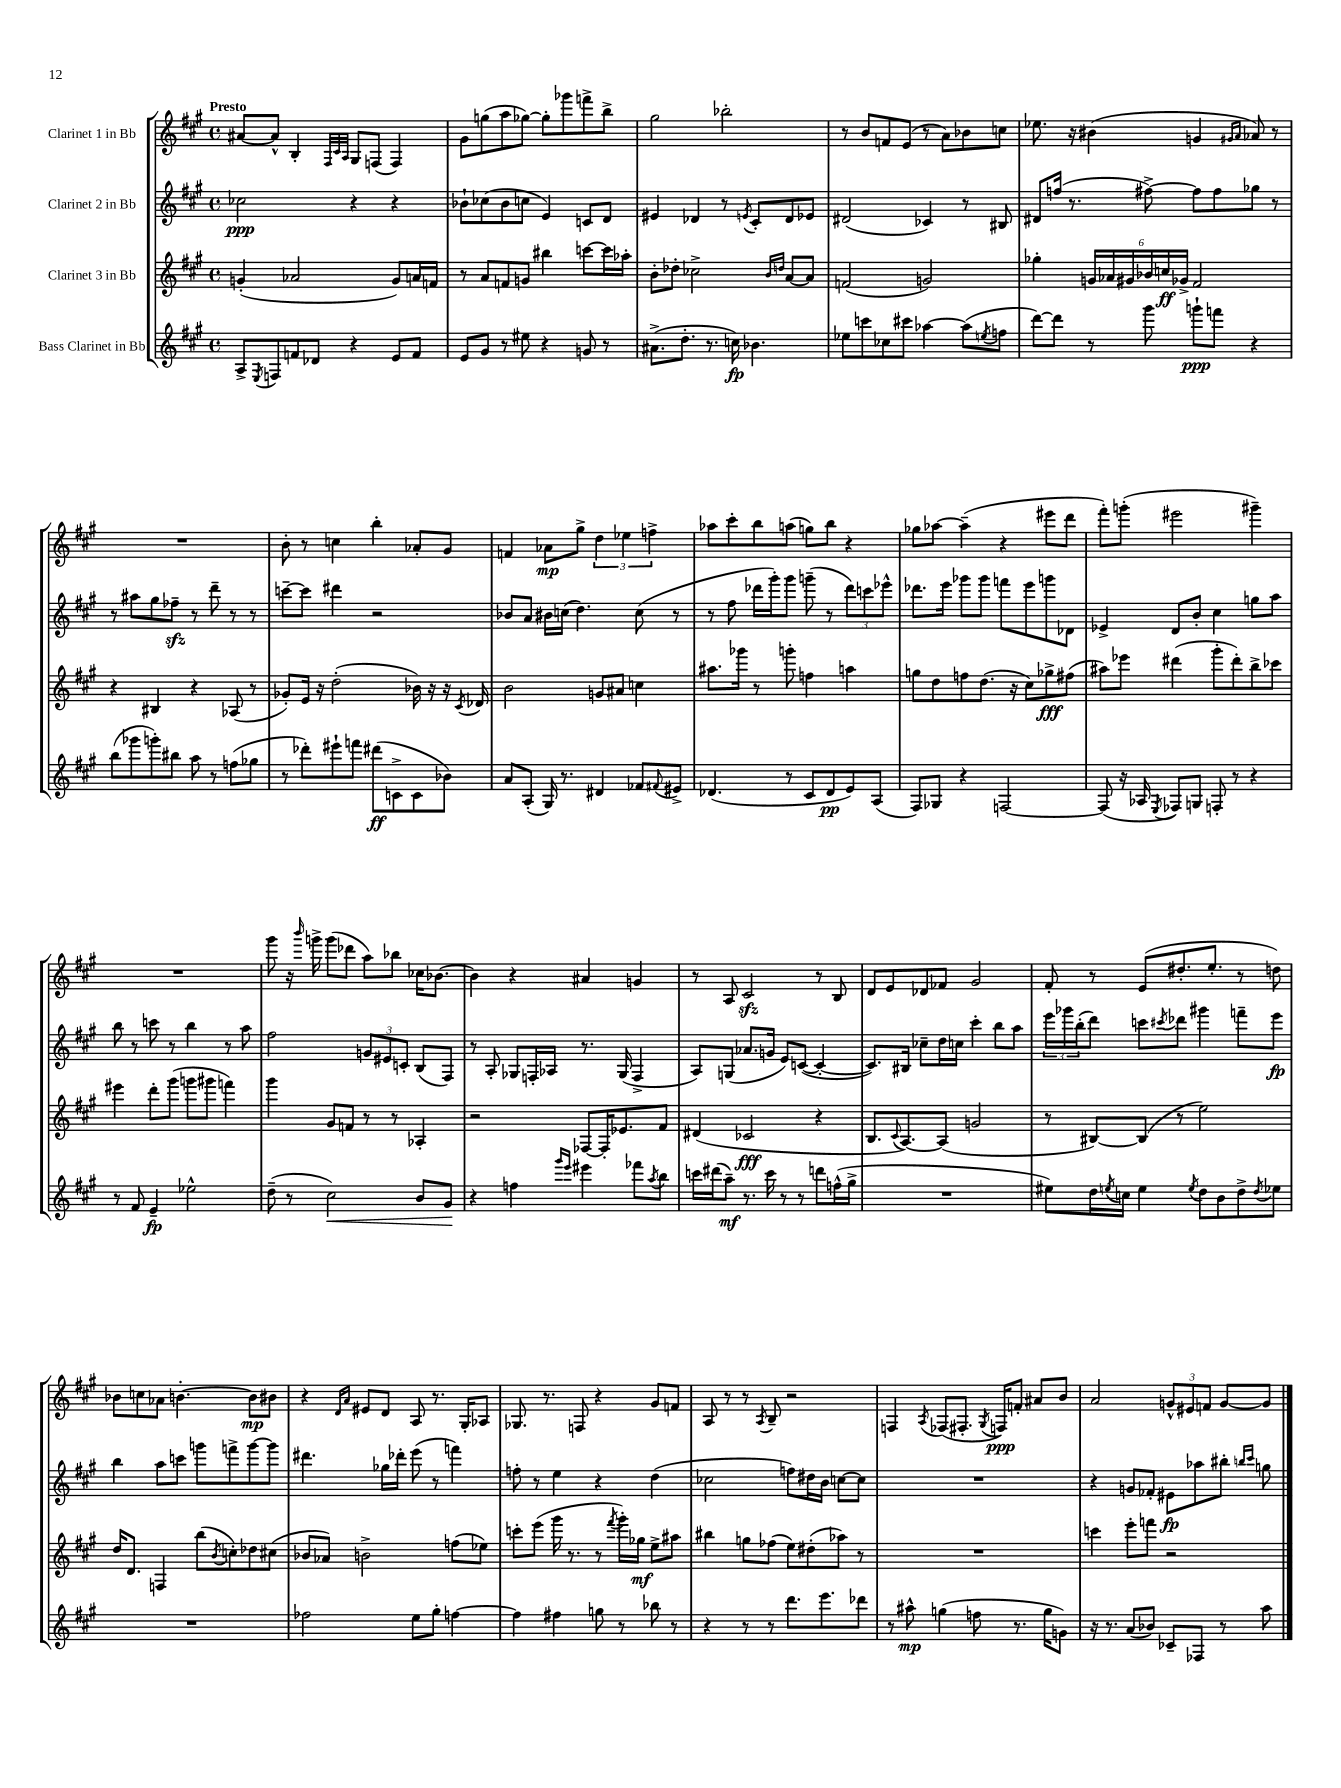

**kern	**kern	**kern	**kern
*staff4	*staff3	*staff2	*staff1
*clefG2	*clefG2	*clefG2	*clefG2
*k[f#c#g#]	*k[f#c#g#]	*k[f#c#g#]	*k[f#c#g#]
*M4/4	*M4/4	*M4/4	*M4/4
*met(c)	*met(c)	*met(c)	*met(c)
8A^	(4g'	2cc-	[8a#
8qE	.	.	.
8F	.	.	8a#^^]
8f	2a-	.	4B'
8d-	.	.	.
.	.	.	32qqF#
.	.	.	32qqc#
.	.	.	32qqA
4r	.	4r	8G#
.	.	.	(8F
8e	8g)	4r	4F)
8f	16a	.	.
.	16f	.	.
=	=	=	=
8e	8r	8b-`	8g#
8g#	8a	(8cc-	(8gg
8r	8f	8b-	8aa
8ee#	8g	8cc	[8gg-)
4r	4bb#	4e)	8gg-']
.	.	.	8ggg-
8g	[8ccc	8c	8fff^
8r	16ccc]	8d	8bb^
.	16aa-'	.	.
=	=	=	=
(8.a#^	8b'	4e#	2gg#
.	8dd-'	.	.
8.dd'	.	.	.
.	2cc-^	4d-	.
8.r	.	.	.
.	.	8r	2bb-'
16cc)	.	.	.
.	.	8qe	.
4.b-	.	8c#'	.
.	16qqb	.	.
.	16qqdd	.	.
.	[8a	8d-	.
.	8a]	8e-	.
=	=	=	=
8ee-	(2f	(2d#	8r
8ccc	.	.	8b
8cc-	.	.	8f
8ccc#	.	.	(8e
[4aa-	2g)	4c-)	8r
.	.	.	8a)
(8aa-]	.	8r	8b-
8qee	.	.	.
8ff	.	8B#	8cc
=	=	=	=
[8ddd)	4gg-'	8d#	8.ee-
8ddd]	.	(16ff	.
.	.	8.r	16r
8r	24g	.	(4b#
.	24a-	.	.
.	24g#	.	.
8ggg#	24b-	[8ff#^)	.
.	24cc	.	.
.	24g-^	.	.
8ggg`	2f#	8ff#]	4g
8fff	.	8ff#	.
.	.	.	16qqg#
.	.	.	16qqa
4r	.	8gg-	8a-)
.	.	8r	8r
=	=	=	=
(8bb	4r	8r	1r
8ggg-	.	8aa#	.
8ggg')	4B#	8gg#	.
8bb#	.	8ff-~	.
8aa	4r	8r	.
8r	.	8ddd~	.
(8ff	(8A-	8r	.
8gg-	8r	8r	.
=	=	=	=
8r	8g-')	[8ccc~	8b'
8ddd-')	16e	8ccc]	8r
.	16r	.	.
8eee#`	(2dd'	4ddd#	4cc
8fff	.	.	.
(8ddd#	.	2r	4bb'
8c^	.	.	.
8c	16b-)	.	8a-'
.	16r	.	.
8b-)	16r	.	8g#
.	8qc#	.	.
.	16d-	.	.
=	=	=	=
8a	2b	8b-	4f
(8A'	.	8a	.
16G#)	.	16b#	8a-
8.r	.	(16cc	.
.	.	4.dd)	8gg#^
4d#	8g	.	6dd
.	8a#	.	.
.	.	.	6ee-
8f-	4cc	(8cc	.
.	.	.	6ff^
8qqf#	.	.	.
8e#^	.	8r	.
=	=	=	=
(4.d-	8.aa#	8r	8aa-
.	.	8ff#	8ccc#'
.	16ggg-	.	.
.	8r	16ddd-	8bb
.	.	16ggg#')	.
8r	8ggg'	8ggg#	(8aa
8c#	4ff	(8ggg~	8gg)
8d-	.	8r	8bb
8e)	4aa	12ddd-)	4r
.	.	12ccc	.
(8A	.	.	.
.	.	12eee-^^	.
=	=	=	=
8F#)	8gg	8.ddd-	8gg-
8G-	8dd	.	[8aa-
.	.	16eee	.
4r	8ff	8ggg-	(4aa-~]
.	(8.dd	8ggg-	.
[2F	.	8fff	4r
.	16r	.	.
.	8cc#)	8eee	.
.	8gg-^	8ggg	8eee#
.	(8ff#	8d-	8ddd
=	=	=	=
(8F]	8aa#)	4e-^	8fff#')
16r	8eee-	.	(8ggg'
16A-	.	.	.
8qE	.	.	.
8F-)	(4ddd#	8d	2eee#
8G	.	8b'	.
8F'	8ggg#'	4cc#	.
8r	8ddd#')	.	.
4r	8bb^	8gg	4ggg#~)
.	8ccc-	8aa	.
=	=	=	=
8r	4eee#	8bb	1r
8f#	.	8r	.
4e~	8ddd'	8ccc	.
.	(8ggg#	8r	.
2ee-^^	8ggg	4bb	.
.	8ggg#	.	.
.	4fff)	8r	.
.	.	8aa	.
=	=	=	=
(8dd~	4ggg#	2ff#	8ggg#
8r	.	.	16r
.	.	.	16qqbbb
.	.	.	16ggg^
2cc#)	8g#	.	(8ggg
.	8f	.	8ddd-
.	8r	12g	8aa)
.	.	12e#	.
.	8r	.	8bb-
.	.	12c'	.
8b	4A-'	(8B	16cc-
.	.	.	[8.b-
8g#	.	8F#)	.
=	=	=	=
4r	2r	8r	4b-]
.	.	8A'	.
4ff	.	8G-	4r
.	.	16F'	.
.	.	16A-	.
16qqggg#	.	.	.
16qqeee	.	.	.
4eee#	[8F-	8.r	4a#
.	16F-']	.	.
.	8.e-	(16G-	.
8fff-	.	4F^	4g
8qaa	.	.	.
8bb	8f#	.	.
=	=	=	=
16ccc	(4d#	8A)	8r
(16ddd#	.	.	.
8aa~)	.	(8G	8A
8.r	2c-	8.a-	2c#
16ccc	.	16g	.
8r	.	8e)	.
8r	.	([8c	.
8ddd	4r	4c'_	8r
(16ff^^	.	.	8B
16gg#^	.	.	.
=	=	=	=
1r	8.B	8.c])	8d
.	.	.	8e
.	8qqc#	.	.
.	[8.A)	16B#	.
.	.	8cc-~	8d-
.	(8A]	16dd	8f-
.	.	16cc	.
.	2g	4ccc#'	2g#
.	.	8bb	.
.	.	8aa	.
=	=	=	=
8ee#)	8r	24eee	8f#'
.	.	24ggg-	.
.	.	(24bb'	.
16dd	[8B#)	8ddd)	8r
8qee	.	.	.
16cc	.	.	.
4ee	(8B#]	8ccc	(8e
.	.	8qccc#	.
.	8r	8ddd-	8.dd#'
8qee	.	.	.
8dd	2ee)	4ggg#	.
.	.	.	8.ee'
8b	.	.	.
8dd^	.	8fff~	8r
8qdd	.	.	.
8ee-	.	8eee	8dd)
=	=	=	=
1r	16dd	4bb	8b-
.	8.d	.	.
.	.	.	8cc
.	4F	8aa	8a-
.	.	8ccc	[4.b'
.	(8bb	8ggg	.
.	8qb	.	.
.	8cc')	8fff^	.
.	8dd-	[8ggg	8b]
.	(8cc#	8ggg]	8b#
=	=	=	=
2ff-	8b-	4.ddd#	4r
.	8a-)	.	.
.	.	.	16qqd
.	.	.	16qqa
.	2b^	.	8e#
.	.	16gg-	8d
.	.	16ddd-'	.
8ee	.	(8eee	8A
8gg#'	.	8r	8.r
[4ff	(8ff	4fff)	.
.	.	.	16G#'
.	8ee-)	.	8A-
=	=	=	=
4ff]	8ccc'	8ff'	8.G-
.	(8eee	8r	.
.	.	.	8.r
4ff#	16ggg#	4ee	.
.	8.r	.	.
.	.	.	8F
8gg	8r	4r	4r
.	8qfff#	.	.
8r	16ggg#')	.	.
.	16gg-	.	.
8bb-	8ee^	(4dd	8g#
8r	8aa#	.	8f
=	=	=	=
4r	4bb#	2cc-	8A
.	.	.	8r
8r	8gg	.	8r
.	.	.	8qA
8r	(8ff-	.	8B~
8.ddd	8ee)	8ff)	2r
.	(8dd#'	16dd#	.
8.eee	.	16b	.
.	8aa-)	[8cc	.
8ddd-	8r	8cc]	.
=	=	=	=
8r	1r	1r	4F
8aa#^^	.	.	.
.	.	.	8qA
(4gg	.	.	(8F-
.	.	.	8.F#'
8ff	.	.	.
.	.	.	8qG#
.	.	.	16F)
8.r	.	.	8f'
.	.	.	8a#
16gg	.	.	.
8g)	.	.	8b
=	=	=	=
16r	4ccc	4r	2a
8.r	.	.	.
(8a	8eee'	8g	.
8b-)	8fff	8f-'	.
8c-~	2r	8e#	12g^^
.	.	.	12e#
8F-	.	8aa-	.
.	.	.	12f
8r	.	8bb#'	[8g
.	.	16qqbb	.
.	.	16qqccc#	.
8aa	.	8gg	8g]
==	==	==	==
*-	*-	*-	*-
